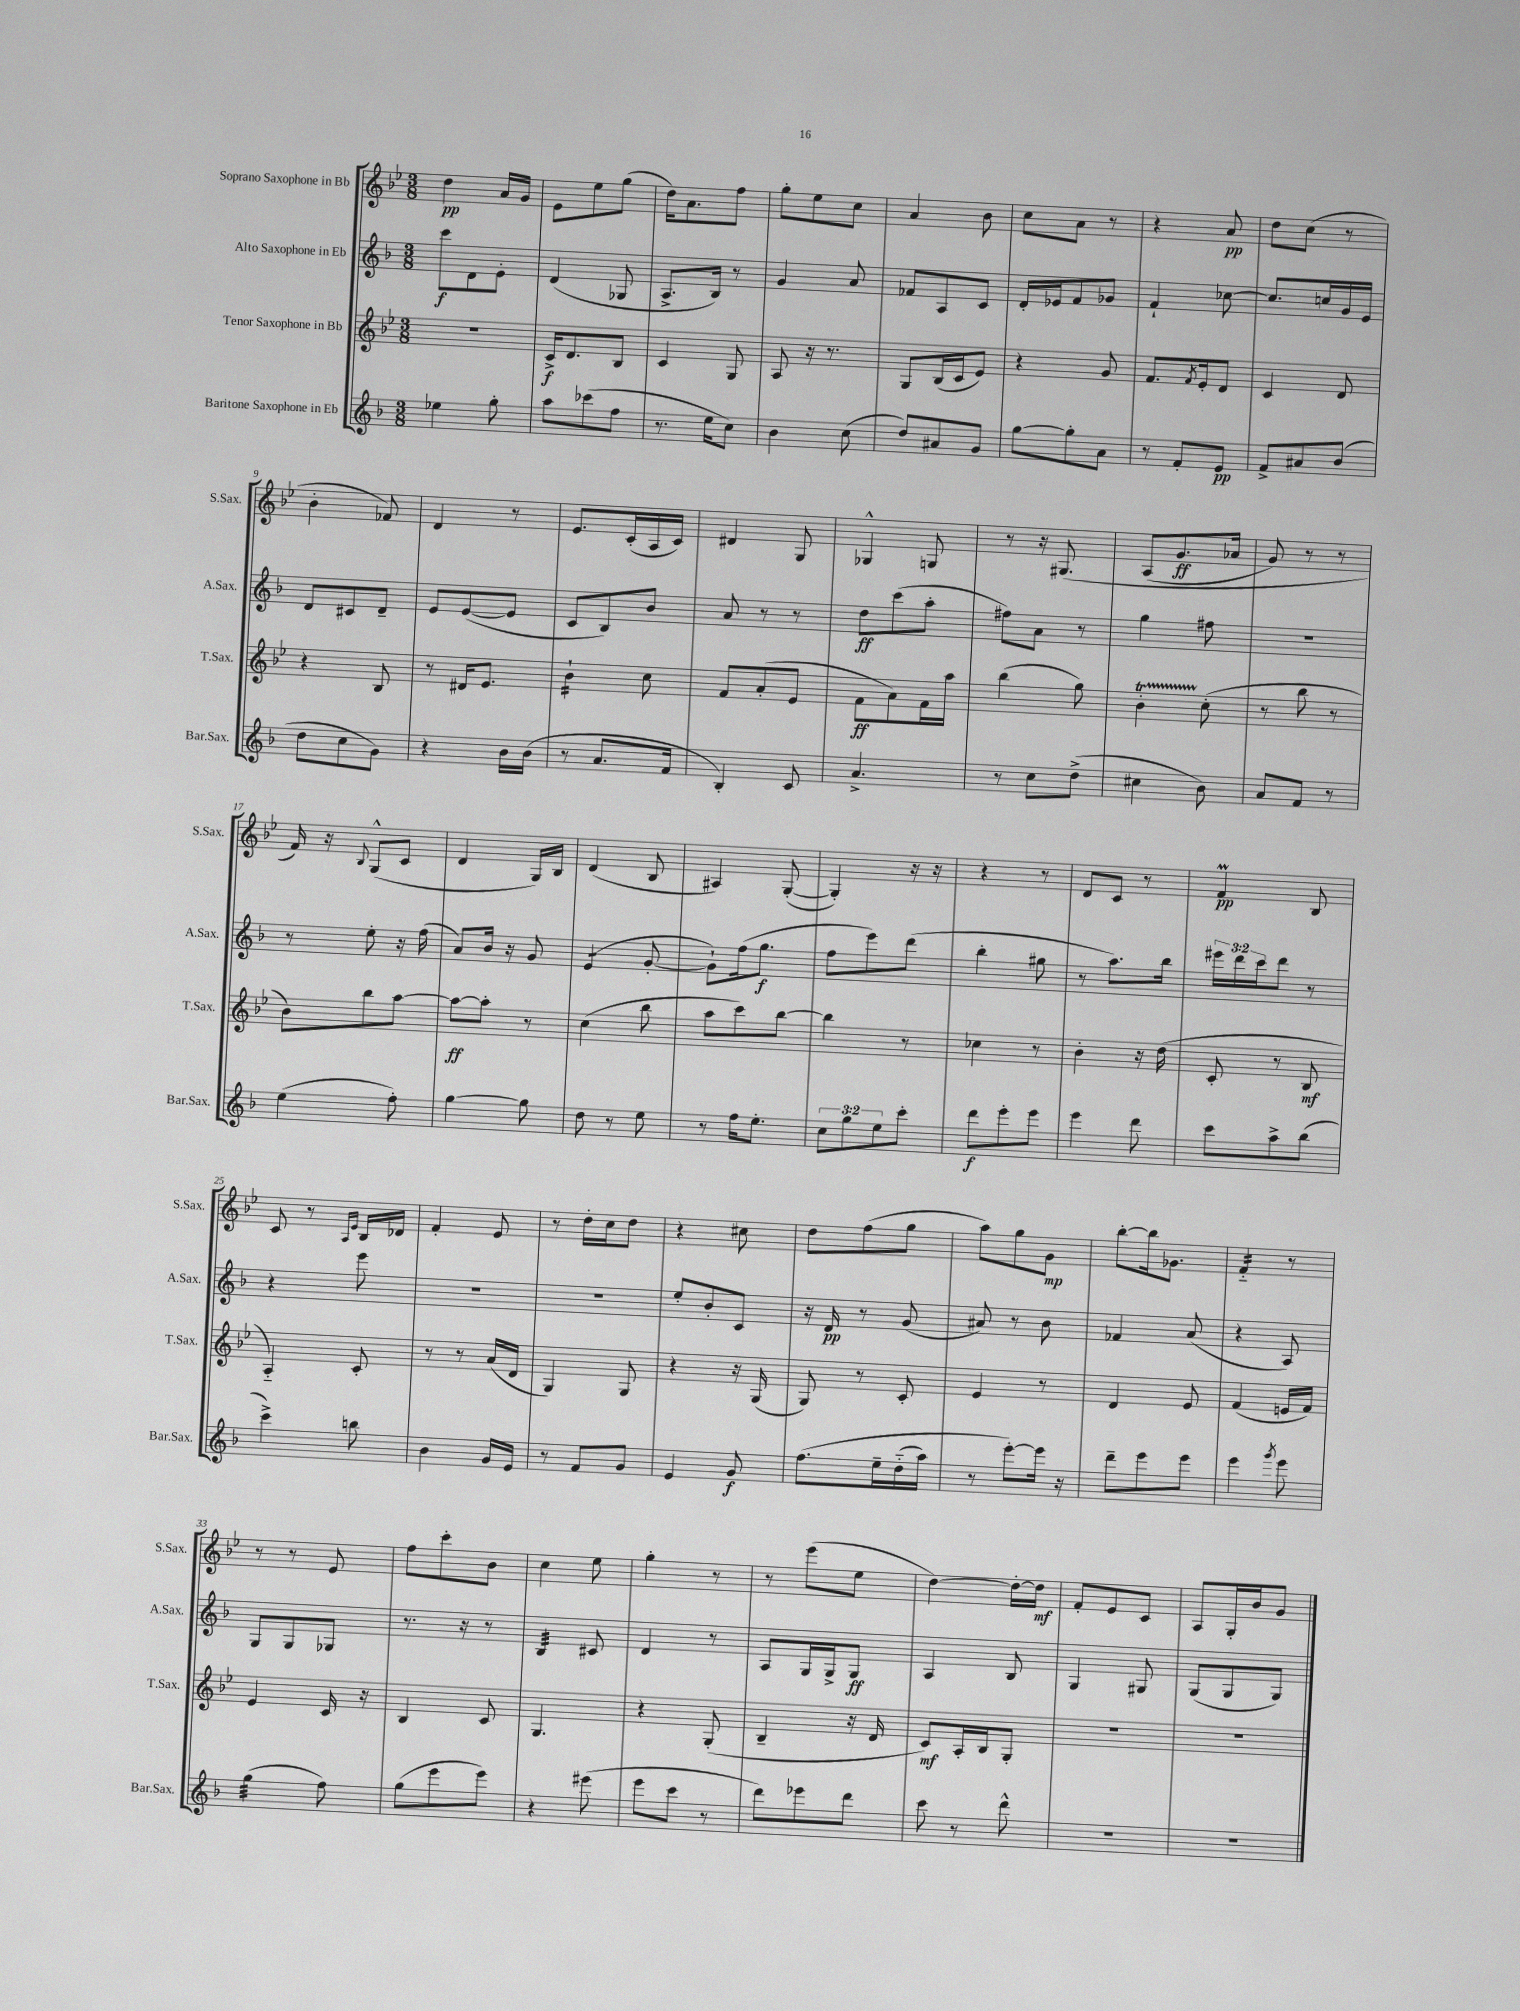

**kern	**kern	**kern	**kern
*staff4	*staff3	*staff2	*staff1
*clefG2	*clefG2	*clefG2	*clefG2
*k[b-]	*k[b-e-]	*k[b-]	*k[b-e-]
*M3/8	*M3/8	*M3/8	*M3/8
4ee-\	4.r	8ccc\L	4dd\
.	.	8d\	.
8gg'\	.	8e'\J	16a/LL
.	.	.	16g/JJ
=	=	=	=
8aa\L	16c^/LK	(4d/	8e-\L
.	8.d/	.	.
(8ccc-\	.	.	8ee-\
8ff\J	8B-/J	8G-/	(8gg\J
=	=	=	=
8.r	4c/	8.A^/L	16dd\LK)
.	.	.	8.a\
16ee\LK	.	16B-/Jk)	.
8cc\J)	8G/	8r	8ff\J
=	=	=	=
4b-\	8A/	4g/	8gg'\L
.	16r	.	8ee-\
.	8.r	.	.
(8cc\	.	8a/	8cc\J
=	=	=	=
8dd/L)	8G/L	8f-/L	4a/
8a#/	(16B-/L	8A/	.
.	16c/J	.	.
8g/J	8e-/J)	8c/J	8b-\
=	=	=	=
[8gg\L	4r	16d'/LL	8cc\L
.	.	16e-/J	.
8gg'\]	.	8f/	8a\J
8a\J	8g/	8g-/J	8r
=	=	=	=
8r	8.f/L	4f`/	4r
8f'/L	.	.	.
.	8qf/	.	.
.	16e-'/k	.	.
8e/J	8d/J	[8cc-\	8a/
=	=	=	=
8f^/L	4c/	8.cc-/]L	8dd\L
8a#/	.	.	(8cc\J
.	.	16cc/L	.
(8b-/J	8d/	16g/	8r
.	.	16e/JJ	.
=	=	=	=
8dd\L	4r	8d/L	4b-'\
8cc\	.	8c#/	.
8g\J)	8B-/	8d~/J	8f-/)
=	=	=	=
4r	8r	8e/L	4d/
.	16d#/LK	([8e/	.
.	8.e-/J	.	.
16b-\LL	.	8e/]J	8r
(16b-\JJ	.	.	.
=	=	=	=
8r	4b-`\	8c/L	8.e-/L
8.a/L	.	8B-/)	.
.	.	.	(16c'/L
.	8cc\	8b-/J	16A/
16f/Jk	.	.	16c/JJ)
=	=	=	=
4B-'/)	8f/L	8a/	4d#/
.	(8a'/	8r	.
8c/	8e-/J	8r	8G/
=	=	=	=
4.a^/	8f\L	8dd\L	4G-^^/
.	8a\)	(8ccc\	.
.	16f\L	8aa'\J	8G/
.	16aa\JJ	.	.
=	=	=	=
8r	(4bb-\	8ff#\L)	8r
8cc\L	.	8a\J	16r
.	.	.	&(8.G#/
(8dd^\J	8gg\)	8r	.
=	=	=	=
4cc#\	4b-'\	4gg\	(8A/L
.	.	.	8.g/
8b-\)	(8cc'\	8ff#\	.
.	.	.	16a-/Jk
=	=	=	=
8a/L	8r	4.r	8g/)
8f/J	8bb-\	.	8r
8r	8r	.	8r
=	=	=	=
(4ee\	8b-\L)	8r	16f/&)
.	.	.	16r
.	.	.	8qqB-/
.	8bb-\	8ee'\	(8G^^/L
8ff'\)	[8aa\J	16r	8c/J
.	.	(16ff\	.
=	=	=	=
[4gg\	8aa\_L	8a/L)	4d/
.	8aa'\]J	16b-/Jk	.
.	.	16r	.
8gg\]	8r	8g/	16G/LL)
.	.	.	16B-/JJ
=	=	=	=
8dd\	(4cc\	(4e/	(4d/
8r	.	.	.
8ee\	8bb-\	[8g'/	8B-/
=	=	=	=
8r	8aa\L	8g`\]L)	4A#/)
16ff\LK	8ccc\)	(16ff\k	.
8.ee'\J	.	8.gg\J	.
.	[8bb-\J	.	([8G'/
=	=	=	=
12cc\L	4bb-\]	8ff\L	4G'/])
12gg\	.	.	.
.	.	8eee\)	.
12ee\	.	.	.
8ccc'\J	8r	(8ddd\J	16r
.	.	.	16r
=	=	=	=
8ddd\L	4cc-\	4bb-'\	4r
8eee'\	.	.	.
8eee\J	8r	8gg#\	8r
=	=	=	=
4eee\	4b-'\	8r	8d/L
.	.	8.aa\L)	8c/J
8ddd\	16r	.	8r
.	(16dd\	16bb-\Jk	.
=	=	=	=
8ccc\L	8c'/	24eee#\LL	4f/
.	.	24ddd\	.
.	.	24ccc\J	.
8aa^\	8r	8ddd\J	.
(8bb-\J	8B-/	8r	8B-/
=	=	=	=
4ccc^\)	4A'~/)	4r	8c/
.	.	.	8r
.	.	.	16qqA/LL
.	.	.	16qqe-/JJ
8bb\	8c'/	8eee\	16B-/LL
.	.	.	16d-/JJ
=	=	=	=
4b-\	8r	4.r	4f'/
.	8r	.	.
16g/LL	(16a/LL	.	8e-/
16e/JJ	16d/JJ	.	.
=	=	=	=
8r	4G/)	4.r	8r
8f/L	.	.	16dd'\LL
.	.	.	16cc\J
8g/J	8G/	.	8dd\J
=	=	=	=
4e/	4r	8ee'/L	4r
.	.	8b-'/	.
8g/	16r	8c/J	8cc#\
.	(16G/	.	.
=	=	=	=
&(8.ff\L	8G/)	16r	8dd\L
.	.	16d/	.
.	8r	8r	(8ff\
16ee~\L	.	.	.
(16dd'~\	8c'/	(8g/	8gg\J
16aa\JJ)	.	.	.
=	=	=	=
8r	4e-/	8a#/)	8aa\L)
[8eee'\L&)	.	8r	8gg\
16eee\]Jk	8r	8b-\	8g\J
16r	.	.	.
=	=	=	=
8ddd~\L	4d/	4f-/	[8bb-'\L
8eee\	.	.	16bb-\]k
.	.	.	8.g-\J
8eee\J	8e-/	(8a/	.
=	=	=	=
4eee\	(4f/	4r	4f'~/
8qggg/	.	.	.
8eee\	16e/LL	8A/)	8r
.	16f/JJ)	.	.
=	=	=	=
(4gg\	4e-/	8G/L	8r
.	.	8G/	8r
8ff\)	16c/	8G-/J	8e-/
.	16r	.	.
=	=	=	=
(8gg\L	4B-/	8.r	8ff\L
8eee\	.	.	8ccc'\
.	.	16r	.
8eee\J)	8c/	8r	8b-\J
=	=	=	=
4r	4.G/	4B-/	4cc\
(8eee#\	.	8c#/	8ee-\
=	=	=	=
8eee\L	4r	4d/	4gg'\
8ccc\J	.	.	.
8r	(8G'/	8r	8r
=	=	=	=
8ddd\L)	4B-~/	8A/L	8r
8eee-\	.	16G/L	(8eee-\L
.	.	16G^/J	.
8ddd\J	16r	8G/J	8ee-\J
.	16d/	.	.
=	=	=	=
8ccc\	8c/L)	4A/	[4dd\)
8r	16A'/L	.	.
.	16B-/J	.	.
8ddd^^\	8G'/J	8B-/	16dd'\_LL
.	.	.	16dd\]JJ
=	=	=	=
4.r	4.r	4G/	8f'/L
.	.	.	8e-/
.	.	8G#/	8c/J
=	=	=	=
4.r	4.r	(8G/L	8A/L
.	.	8G/	16G'/L
.	.	.	16b-/J
.	.	8G/J)	8g/J
==	==	==	==
*-	*-	*-	*-
